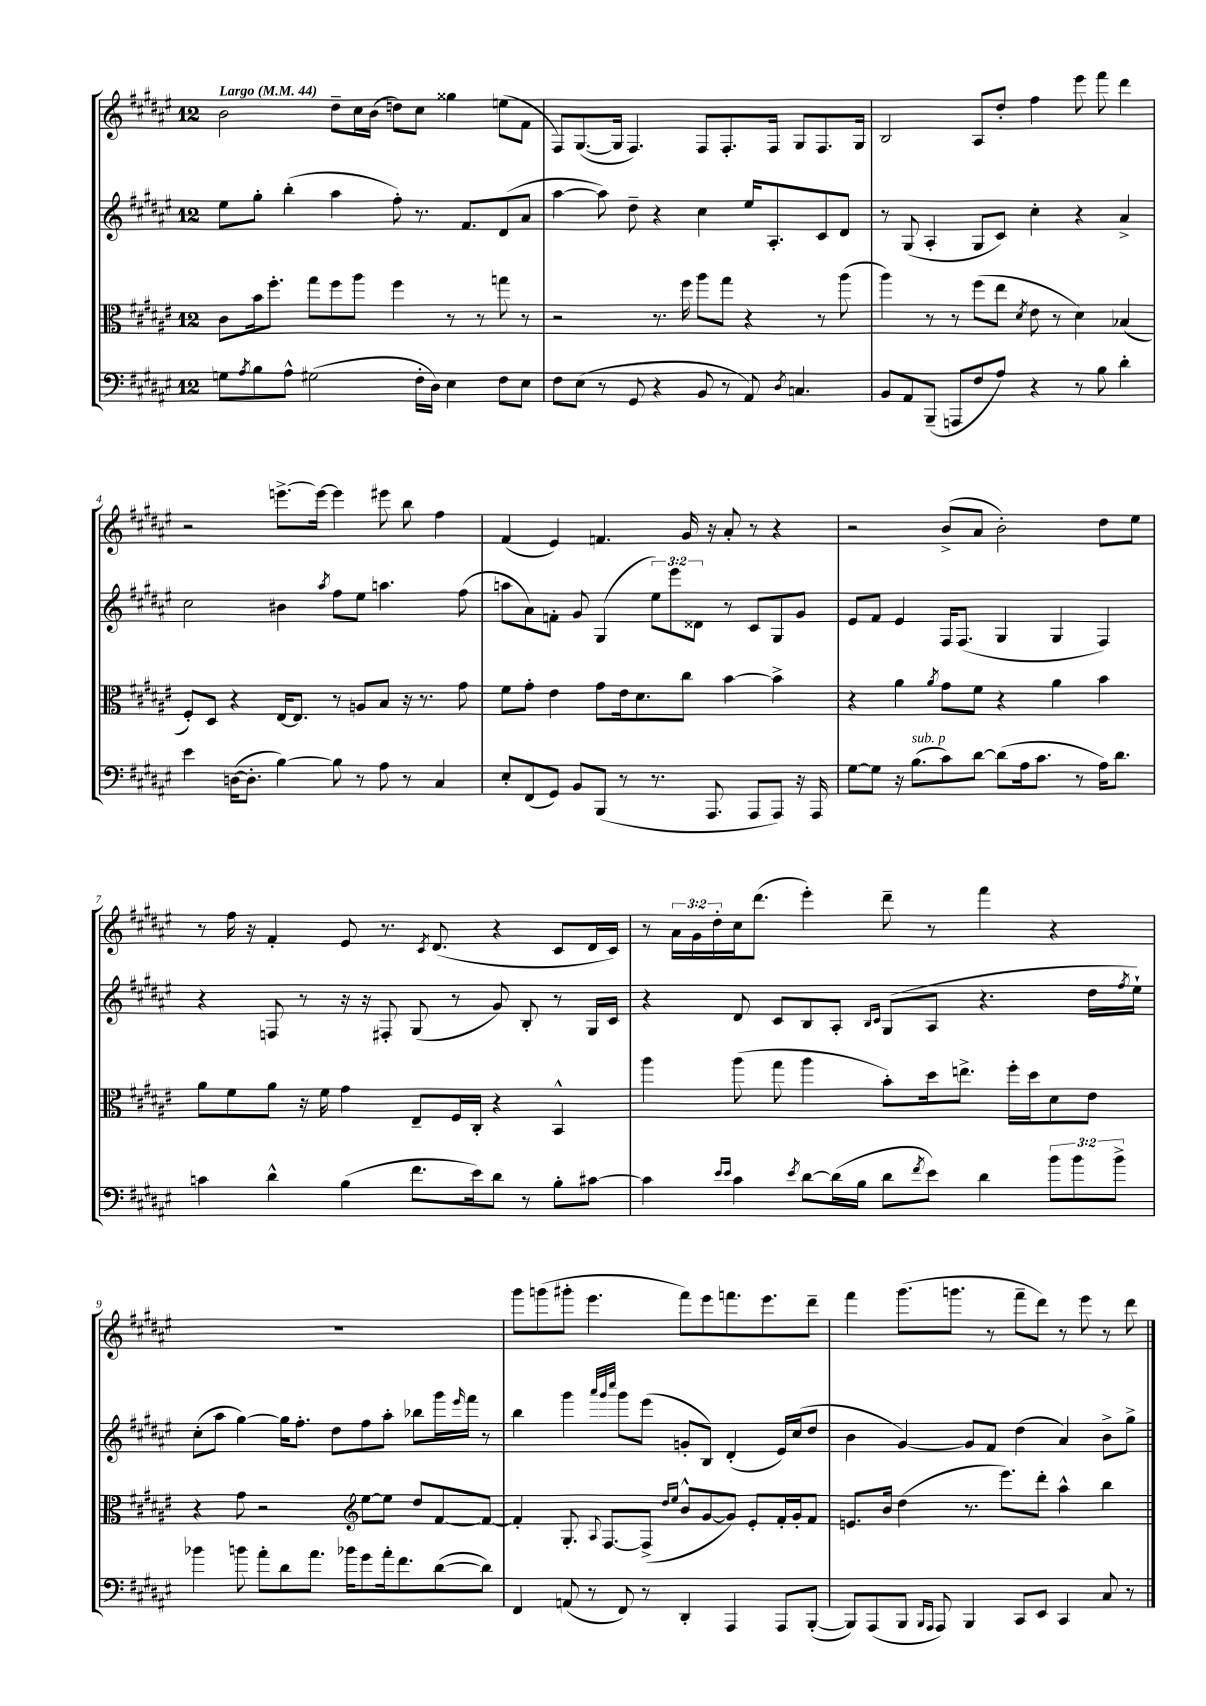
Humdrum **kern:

**kern	**kern	**kern	**kern
*staff4	*staff3	*staff2	*staff1
*clefF4	*clefC3	*clefG2	*clefG2
*k[f#c#g#d#a#e#]	*k[f#c#g#d#a#e#]	*k[f#c#g#d#a#e#]	*k[f#c#g#d#a#e#]
*M12/8	*M12/8	*M12/8	*M12/8
*MM44	*MM44	*MM44	*MM44
8G\L	8c#\L	8ee#\L	2b\
8qA#/	.	.	.
8B\	16b\k	8gg#'\J	.
.	8.ff#'\J	.	.
8A#^^\J	.	(4bb'\	.
(2G#\	8gg#\L	.	.
.	8ff#\	4aa#\	8dd#~\L
.	8aa#\J	.	16cc#\L
.	.	.	(16b\JJ
.	4ff#\	8ff#'\)	8dd\L)
16F#'\LL	.	8.r	8cc#\J
16D#\JJ)	.	.	.
4E#\	8r	.	4gg##\
.	.	8.f#/L	.
.	8r	.	.
8F#\L	8gg\	(8d#/	(8ee\L
8E#\J	8r	8a#/J	8f#\J
=	=	=	=
8F#\L	2r	[4aa#\	8F#/L)
(8E#\J	.	.	([8.G#/
8r	.	8aa#\])	.
.	.	.	16G#/]Jk
8GG#/	.	8dd#~\	4.F#/)
4r	8.r	4r	.
.	16ff#\	.	.
8BB/	8aa#\L	4cc#\	8F#/L
8r	8gg#\J	.	8.F#'/
8AA#/)	4r	16ee#/LK	.
.	.	8.A#'/	16F#/Jk
8qD#/	.	.	.
4.C/	.	.	8G#/L
.	8r	8c#/	8.F#/
.	(8aa#\	8d#/J	.
.	.	.	16G#/Jk
=	=	=	=
8BB/L	4aa#\)	8r	2B/
8AA#/	.	(8G#/	.
(8BBB~/J	8r	4A#'/	.
8AAA/L	8r	.	.
8F#/	(8ff#\L	8G#/L	8A#/L
8A#/J)	8ee#\J	8c#/J)	8dd#'/J
.	8qd#/	.	.
4r	8e#\	4cc#'\	4ff#\
.	8r	.	.
8r	4d#\)	4r	8eee#\
8B\	.	.	8fff#\
4d#'\	(4B-/	4a#^/	4ddd#\
=	=	=	=
4e#\	8F#'/L)	2cc#\	2r
.	8D#/J	.	.
([16D\LK	4r	.	.
8.D'\]J	.	.	.
[4B\)	[16E#/LK	4b#\	[8.eee^\L
.	8.E#/]J	.	.
.	.	.	16eee\_Jk
.	.	8qaa#/	.
8B\]	8r	8ff#\L	4eee\]
8r	8A/L	8ee#\J	.
8A#\	8B/J	4.aa\	8eee#\
8r	16r	.	8bb\
.	8.r	.	.
4C#/	.	.	4ff#\
.	8g#\	(8ff#\	.
=	=	=	=
8E#'/L	8f#\L	8aa\L	(4f#/
(8FF#/	8g#'\J	8a#\)	.
8GG#/J)	4e#\	8f'\J	4e#/)
8BB/L	.	8g#/	.
(8BBB/J	8g#\L	(4G#/	4.f/
8r	16e#\k	.	.
.	8.d#\	.	.
8.r	.	12ee#\L)	.
.	.	12eee#\	.
.	8cc#\J	.	16g#/
.	.	12d##\J	.
8.AAA#/	.	.	16r
.	[4b\	8r	8a#'/
8AAA#/L	.	8c#/L	8r
8AAA#/J)	4b^\]	8G#/	4r
16r	.	8g#/J	.
16AAA#/	.	.	.
=	=	=	=
[8G#\L	4r	8e#/L	2r
8G#\]J	.	8f#/J	.
16r	4a#\	4e#/	.
(8.B\L	.	.	.
.	8qa#/	.	.
8c#\)	8g#\L	16F#/LK	(8b^/L
.	.	(8.F#/J	.
[8d#\J	8f#\J	.	8a#/J
(8d#\]L	4r	4G#/	2b'\)
16A#\k	.	.	.
8.c#\J	.	.	.
.	4a#\	4G#/	.
8r	.	.	.
16A#\LK)	4b\	4F#/)	8dd#\L
8.d#\J	.	.	.
.	.	.	8ee#\J
=	=	=	=
4c\	8a#\L	4r	8r
.	8f#\	.	16ff#\
.	.	.	16r
4d#^^\	8a#\J	8F/	4f#'/
.	16r	8r	.
.	16f#\	.	.
(4B\	4g#\	16r	8e#/
.	.	16r	.
.	.	8F#'/	8.r
8.f#\L	8E#~/L	(8G#/	.
.	.	.	8qc#/
.	.	.	(8.d#/
.	16F#/L	8r	.
16e#\k)	16C#'/JJ	.	.
8d#\J	4r	8g#/)	4r
8r	.	8B'/	.
8B'\L	4BB^^/	8r	8c#/L
[8c#\J	.	16G#/LL	16d#/L
.	.	16c#/JJ	16c#/JJ)
=	=	=	=
4c#\]	4aa#\	4r	8r
.	.	.	24a#\LL
.	.	.	24g#\
.	.	.	24dd#'\
16qqe#/LL	.	.	.
16qqe#/JJ	.	.	.
4c#\	(8aa#\	8d#/	16cc#\J
.	.	.	(8.ddd#\J
.	8gg#\	8c#/L	.
8qe#/	.	.	.
[8d#\L	4aa#\	8B/	4eee#'\)
(16d#\]L	.	8A#'/J	.
16B\JJ	.	.	.
.	.	16qqB/LL	.
.	.	16qqc#/JJ	.
8d#\L	8b'\L)	(8G#/L	8ddd#~\
8qf#/	.	.	.
8e#\J)	16dd#\k	8A#/J	8r
.	8.ee^\J	.	.
4d#\	.	4.r	4fff#\
.	16ff#'\LL	.	.
.	16dd#\J	.	.
12b\L	8d#\	.	4r
12b\	.	.	.
.	8e#\J	16dd#\LL	.
12b^\J	.	.	.
.	.	8qff#/	.
.	.	16ee#`\JJ)	.
=	=	=	=
4b-\	4r	(8cc#'\L	1.r
.	.	8aa#\J	.
8b\	8g#\	[4gg#\)	.
8a#'\L	2r	.	.
8d#\	.	16gg#\]LK	.
.	.	8.ff#'\J	.
8.a#\J	.	.	.
.	.	8dd#\L	.
16b-\LK	.	.	.
*	*clefG2	*	*
8g#\	[8ee#\L	8ff#\	.
16a#'\k	8ee#\]J	8aa#'\J	.
8.f#\	.	.	.
.	8dd#/L	8bb-\L	.
([8d#\	[8f#/	16ggg#\L	.
.	.	16qqeee#/	.
.	.	16fff#\JJ	.
8d#\]J)	8f#/_J	8r	.
=	=	=	=
4FF#/	4f#'/]	4bb\	8ggg#\L
.	.	.	(8ggg\
(8AA/	8.G#'/	4ggg#\	8ggg#'\J
8r	.	.	4.eee#\
.	8qqA#/	.	.
.	[8.F#/L	.	.
.	.	32qqaaa#/LLL	.
.	.	32qqggg#/	.
.	.	32qqcccc#/JJJ	.
8FF#/)	.	8ggg#\L	.
8r	(8F#^/]J	(8eee#\J	.
.	16qqdd#/LL	.	.
.	16qqee#/JJ	.	.
4DD#'/	8b^^/L	8g'/L	8fff#\L)
.	[8g#/	8B/J)	8eee#\
4AAA#/	8g#/]J)	(4d#'/	8.fff\
.	8e#'/L	.	.
.	.	.	8.eee#\
8AAA#/L	16f#'/L	16e#/LL)	.
.	16g#'/J	(16cc#/J	.
([8BBB'/J	8f#/J	8dd#/J	8ddd#~\J
=	=	=	=
8BBB/]L)	8.e/L	4b\	4fff#\
(8AAA#/	.	.	.
.	16b/Jk	.	.
8BBB/J	(4dd#\	[4g#/)	(8.ggg#\L
16qqBBB/LL	.	.	.
16qqAAA#/JJ	.	.	.
8AAA#/)	.	.	.
.	.	.	8.ggg\J
4BBB/	8.r	8g#/]L	.
.	.	8f#/J	8r
.	8.eee#\L)	.	.
8CC#/L	.	(4dd#\	8fff#~\L
8EE#/J	8ddd#'\J	.	8ddd#\J)
4CC#/	4aa#^^\	4a#/)	8r
.	.	.	8eee#\
8C#/	4bb\	8b^\L	8r
8r	.	8gg#^\J	8ddd#\
==	==	==	==
*-	*-	*-	*-
